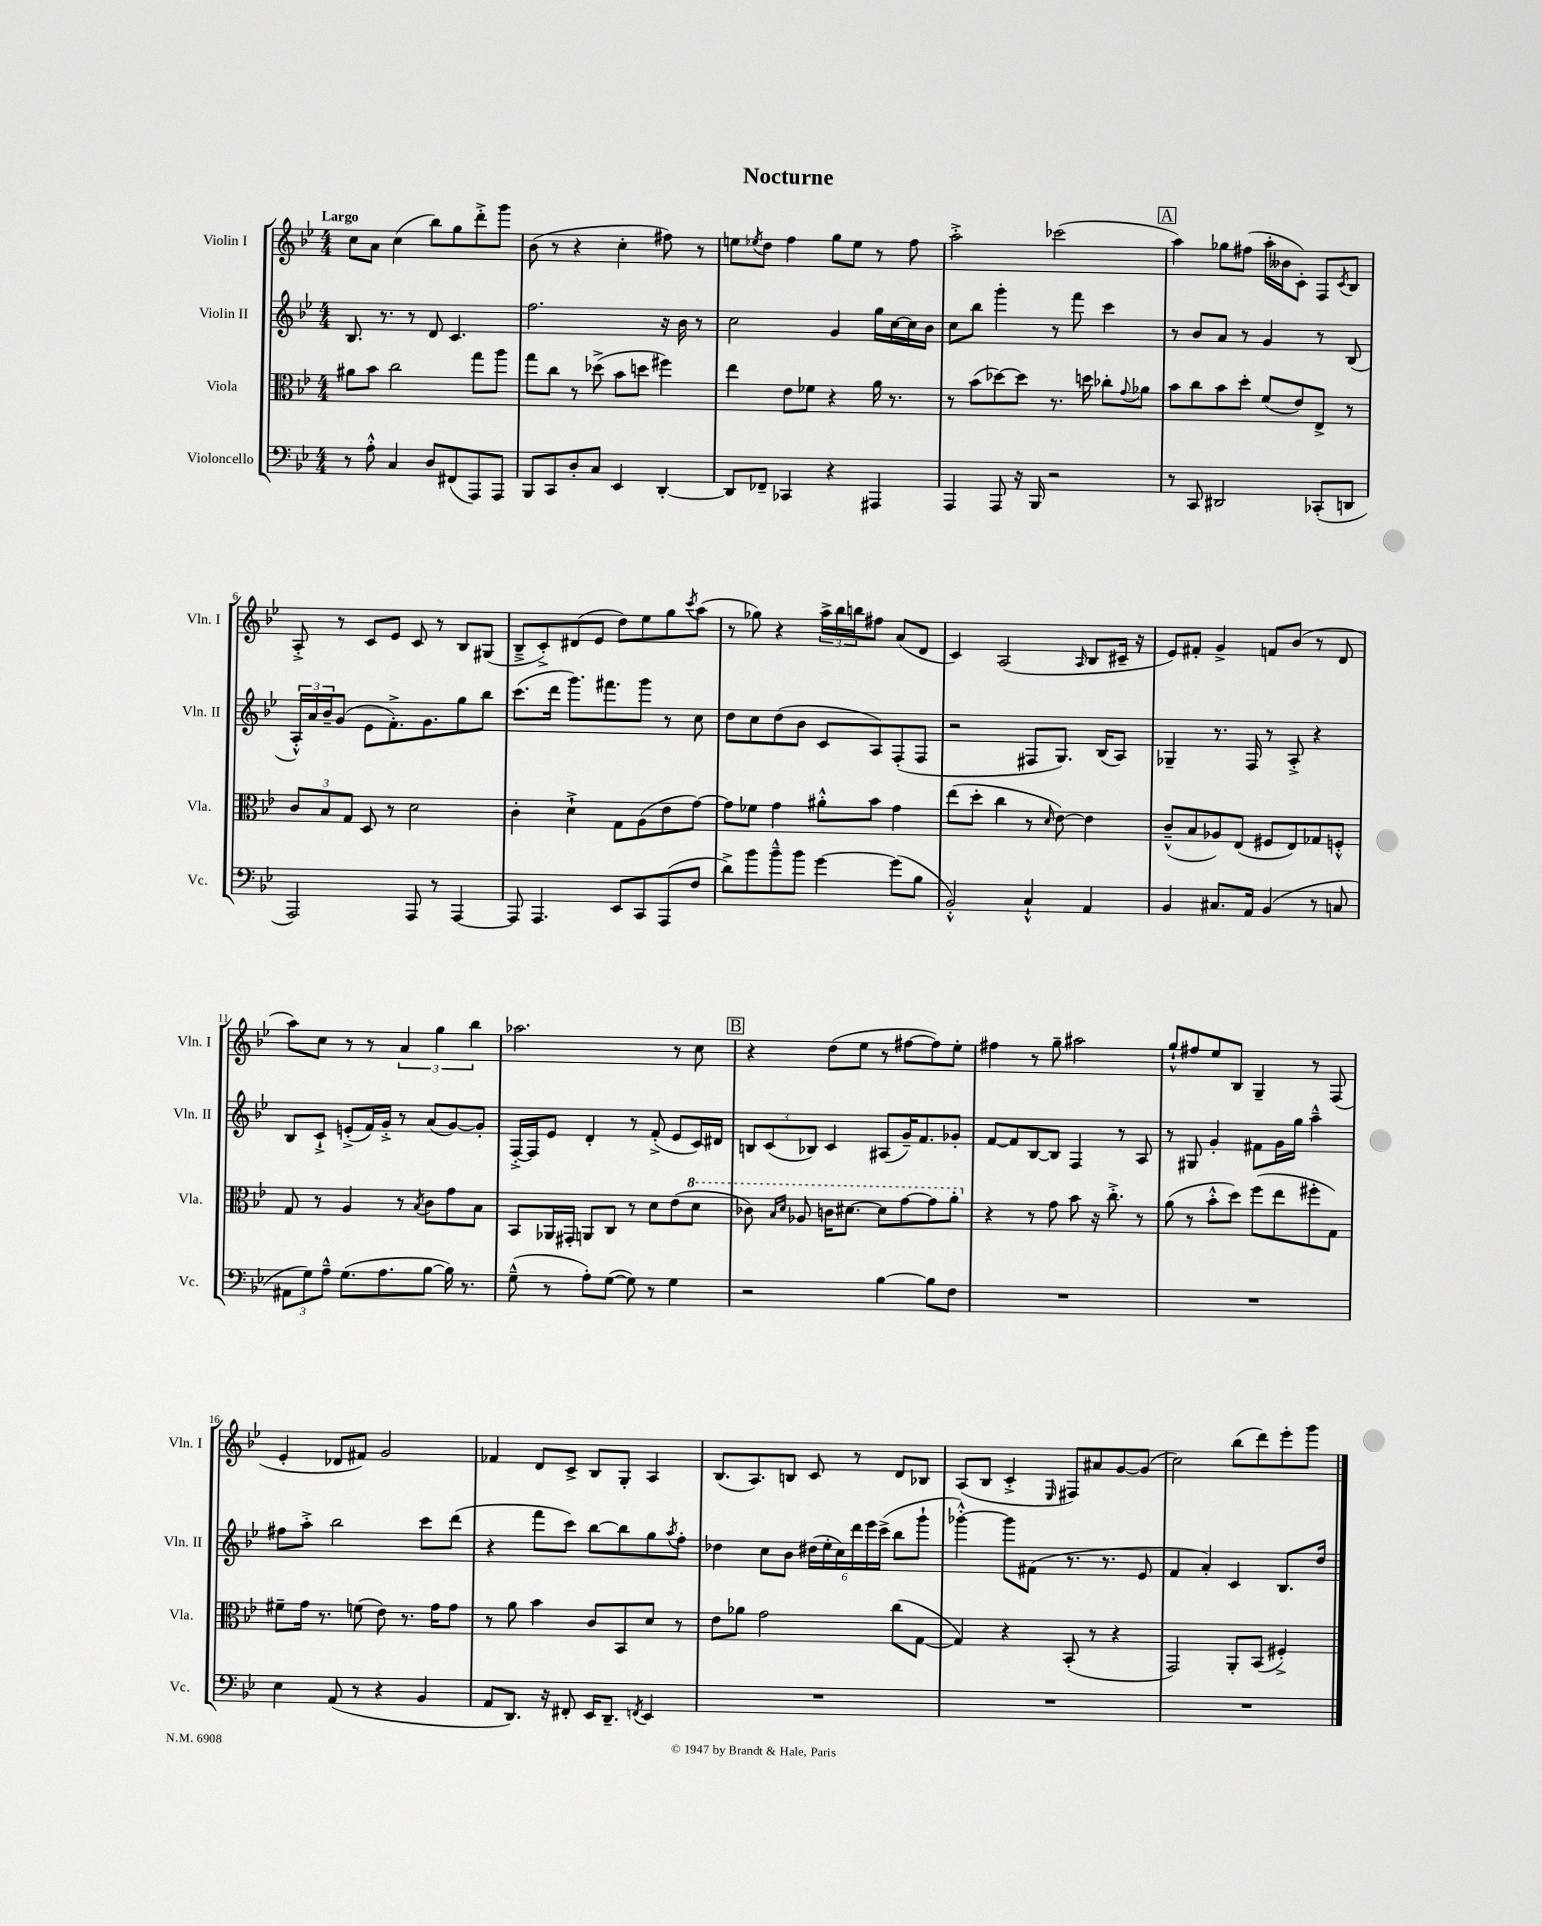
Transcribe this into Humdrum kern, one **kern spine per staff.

**kern	**kern	**kern	**kern
*part4	*part3	*part2	*part1
*staff4	*staff3	*staff2	*staff1
*I"Violoncello	*I"Viola	*I"Violin II	*I"Violin I
*I'Vc.	*I'Vla.	*I'Vln. II	*I'Vln. I
*clefF4	*clefC3	*clefG2	*clefG2
*k[b-e-]	*k[b-e-]	*k[b-e-]	*k[b-e-]
*M4/4	*M4/4	*M4/4	*M4/4
=1	=1	=1	=1
!	!	!	!LO:TX:a:B:t=Largo
8r	8a#X\L	8.B-/	8cc\L
8A'^^\	8b-\J	.	8a\J
.	.	8.r	.
4C/	2cc\	.	(4cc\
.	.	8r	.
8D/L	.	8d/	8bb-\L)
(8FF#X/	.	4.c/	8gg\
8AAA/)	8gg\L	.	8ddd'^\
8AAA/J	8aa\J	.	8ggg\J
=2	=2	=2	=2
8BBB-/L	8gg\L	2.ff\	(8b-\
8CC/	8cc\J	.	8r
8D'/	8r	.	4r
8C/J	(8dd-X^\	.	.
4EE-/	8b-\L	.	4cc'\
.	8ddn\J	.	.
[4DD'/	4ff#X\)	16r	8ff#X\)
.	.	16b-\	.
.	.	8r	8r
=3	=3	=3	=3
8DD/L]	4ee-\	2cc\	8een\L
.	.	.	8qee-X/
8FF-X~/J	.	.	8dd\J
4CC-X/	8e-\L	.	4ff\
.	8f-X\J	.	.
4r	4r	4g/	8gg\L
.	.	.	8ee-\J
4AAA#X/	16a\	16gg\LL	8r
.	8.r	[16cc\	.
.	.	16cc\]	8ff\
.	.	16b-\JJ	.
=4	=4	=4	=4
4AAA/	8r	8cc\L	2aa'^\
.	(8b-\L	8bb-\J	.
8AAA/	[8dd-X\)	4ggg'\	.
16r	8dd-\J]	.	.
16BBB-/	.	.	.
2r	8.r	8r	(2ccc-X\
.	.	8fff\	.
.	16ddn\	.	.
.	8cc-X'\L	4ccc\	.
.	8qqg/	.	.
.	8a-X\J	.	.
!!LO:REH:place=s1:t=A
=5	=5	=5	=5
8r	8b-\L	8r	4aa\)
8CC/	8cc\	8b-/L	.
2DD#X/	8b-\	8a/J	8gg-X\L
.	8dd'\J	8r	(8ff#X\J
.	(8f/L	4g/	16aa'\LL
.	.	.	16b--X\J
.	8e-/)	.	8c'\J)
(8CC-X'/L	8E-^/J	8r	8F/L
.	.	.	8qc/
8DDn/J	8r	(8B-/	8B-/J
!!LO:LB:g=z
=6	=6	=6	=6
2AAA/)	12c/L	24A'^^/LL)	8A'^/
.	.	24a/	.
.	12B-/	24b-~/J	.
.	.	(8g/J	8r
.	12G/J	.	.
.	8D/	8e-\L	8c/L
.	8r	8.f'^\)	8e-/J
8AAA/	2d\	.	8c/
.	.	8.g\	.
8r	.	.	8r
[4AAA/	.	8gg\	8B-/L
.	.	8bb-\J	(8G#X/J
=7	=7	=7	=7
8AAA/]	4c'\	(8.ccc\L	8B-~^/L
4.AAA/	.	.	8c'^/)
.	.	16ddd\Jk	.
.	4d`^\	8.ggg\L)	(8d#X/
.	.	.	8e-/J
.	.	8.fff#X\	.
8EE-/L	8G\L	.	8dd\L)
8CC/	(8A\	8ggg\J	8ee-\
(8AAA/	8e-\	8r	8gg\
.	.	.	8qccc/
8F/J	[8g\J)	8cc\	(8aa\J
=8	=8	=8	=8
8d^\L)	8g\L]	8dd\L	8r
8b-\	8f-X\J	8cc\	8gg-X\)
8b-~^^\	4g\	(8dd\	4r
8b-\J	.	8b-\J	.
[4g\	8a#X'^^\L	8c/L	24aa^\LL
.	.	.	24bb-\
.	.	.	24bbn\J
.	8b-\J	8A/)	8ff#X\J
(8g\L]	4g\	(8F'/	(8a/L
8B-\J	.	8F/J	8d/J
=9	=9	=9	=9
2BB-'^^/)	(8ee-\L	2r	4c/)
.	8dd'\J	.	.
.	4cc\	.	(2A/
4C`^^/	8r	8F#X/L	.
.	16qqd/	.	.
.	[8e-\)	8.G/J)	.
.	.	.	16qqA/
4AA/	4e-\]	.	8B-/L
.	.	(16B-/KL	.
.	.	8A/J)	16c#X~/Jk
.	.	.	16r
=10	=10	=10	=10
4BB-/	(8c~^^/L	4G-X~/	8e-/L)
.	8B-/	.	8f#X'/J
8.C#X/L	8A-X/)	8.r	4g^/
.	(8E-/J	.	.
16AA/Jk	.	16F/	.
(4BB-/	8F#X/L	8r	8fn/L
.	8E-/)	8A'^/	(8b-/J
8r	8G-X/	4r	8r
8Cn/	8Fn'^^/J	.	8d/
!!LO:LB:g=z
=11	=11	=11	=11
12AA#X\L	8G/	8B-/L	8aa\L)
12G\)	.	.	.
.	8r	8c`^/J	8cc\J
12A~^^\J	.	.	.
(8.G\L	4A/	(8en'^/L	8r
.	.	16f/L)	8r
8.A\	.	16g'^/JJ	.
.	8r	8r	6a/
.	8qB-/	.	.
[8B-\J	8c\L	(8a/L	.
.	.	.	6gg\
16B-\])	8g\	[8g/)	.
8.r	.	.	.
.	.	.	6bb-\
.	8B-\J	8g'/J]	.
=12	=12	=12	=12
(8G~^^\	8BB-/L	[16F'^/LL	2.aa-X\
.	.	16F/J]	.
8r	16AA-X/L	8e-/J	.
.	16GG#X'/JJ	.	.
8A'\L)	8AAn/L	4d'/	.
([8G\J	8C/J	.	.
8G\])	8r	8r	.
8r	8d\L	(8f'^/	.
4G\	(8e-\	8e-/L	8r
*	*8va	*	*
.	8dd\J	16c/L)	8cc\
.	.	16d#X/JJ	.
!!LO:REH:place=s1:t=B
=13	=13	=13	=13
2r	8cc-X\)	12Bn/L	4r
.	.	(12c/	.
.	16qqb-/LL	.	.
.	16qqdd/JJ	.	.
.	8a-X/	.	.
.	.	12B-X/J)	.
.	16ccn\KL	4c/	(8dd\L
.	[8.dd#X\J	.	.
.	.	.	8ee-\J
[4B-\	8dd#\L]	(8A#X/L	8r
.	[8gg\	16g~/K)	[8ff#X\L
.	.	8.f/	.
8B-\L]	8gg\]	.	8ff#\])
8F\J	8aa'\J	8g-X'/J	8ee-'\J
=14	=14	=14	=14
*	*X8va	*	*
1r	4r	[8f/L	4ff#X\
.	.	8f/]	.
.	8r	[8B-/	8r
.	8g\	8B-/J]	8gg~\
.	8b-\	4F/	2aa#X\
.	16r	.	.
.	8.cc'^\	.	.
.	.	8r	.
.	8r	8A/	.
=15	=15	=15	=15
1r	(8a\	8r	8gg`^^/L
.	8r	8G#X/	8ff#X/
.	8b-'^^\L	4g'/	8ee-/
.	8dd\J)	.	8B-/J
.	(8ff\L	8f#X\L	4G~/
.	8ee-\	16g\L	.
.	.	16gg\JJ	.
.	8ff#X'\	4aa~^^\	8r
.	8G\J)	.	(8F/
!!LO:LB:g=z
=16	=16	=16	=16
4E-\	8f#X~\L	8ff#X\L	4e-'/
.	16g\Jk	8aa'^\J	.
.	8.r	.	.
(8AA/	.	2bb-\	8d-X/L
8r	(8fn\	.	8f#X/J)
4r	8e-\)	.	2g/
.	8.r	.	.
4BB-/	.	8ccc\L	.
.	16g\KL	.	.
.	8g\J	(8ddd\J	.
=17	=17	=17	=17
8AA/L	8r	4r	4f-X/
8.DD/J)	8a\	.	.
.	4b-\	8fff\L	8d/L
16r	.	.	.
8FF#X'/	.	8ccc\J)	8c^/J
16EE-/KL	8c/L	[8bb-\L	8B-/L
8.DD~/J	.	.	.
.	8BB-/	8bb-\]	8G'/J
8qFFn/	.	.	.
4EE-/	8d/J	8gg\	4A/
.	.	8qaa/	.
.	8r	8ff'\J	.
=18	=18	=18	=18
1r	8e-\L	4dd-X\	(8.B-/L
.	8a-X\J	.	.
.	.	.	8.A/)
.	2g\	8cc\L	.
.	.	8b-\J	8Bn/J
.	.	(24dd#X\LL	8c/
.	.	24ee-'\	.
.	.	24cc\)	.
.	.	24ddd\	8r
.	.	24eee-\	.
.	.	(24ccc^\JJ	.
.	(8cc\L	8bb-\L	8d/L
.	[8G\J	8ggg`\J	8B-X/J
=19	=19	=19	=19
1r	4G/])	[4ggg-X'^^\)	(8A/L
.	.	.	8B-/J
.	4r	8ggg-\L]	4c'^/
.	.	(8f#X\J	.
.	.	.	16qqE-/
.	(8BB-'/	8.r	8F#X/L)
.	8r	.	8a#X/
.	.	8.r	.
.	4r	.	[8g/
.	.	8e-/	(8g/J]
=20	=20	=20	=20
1r	2GG/)	4f/	2cc\)
.	.	4a'/)	.
.	8AA'/L	4c/	(8bb-\L
.	(8BB-/J	.	8ddd\)
.	4F#X'^/)	8.B-/L	8eee-'\
.	.	.	8ggg\J
.	.	16dd/Jk	.
==	==	==	==
*-	*-	*-	*-
